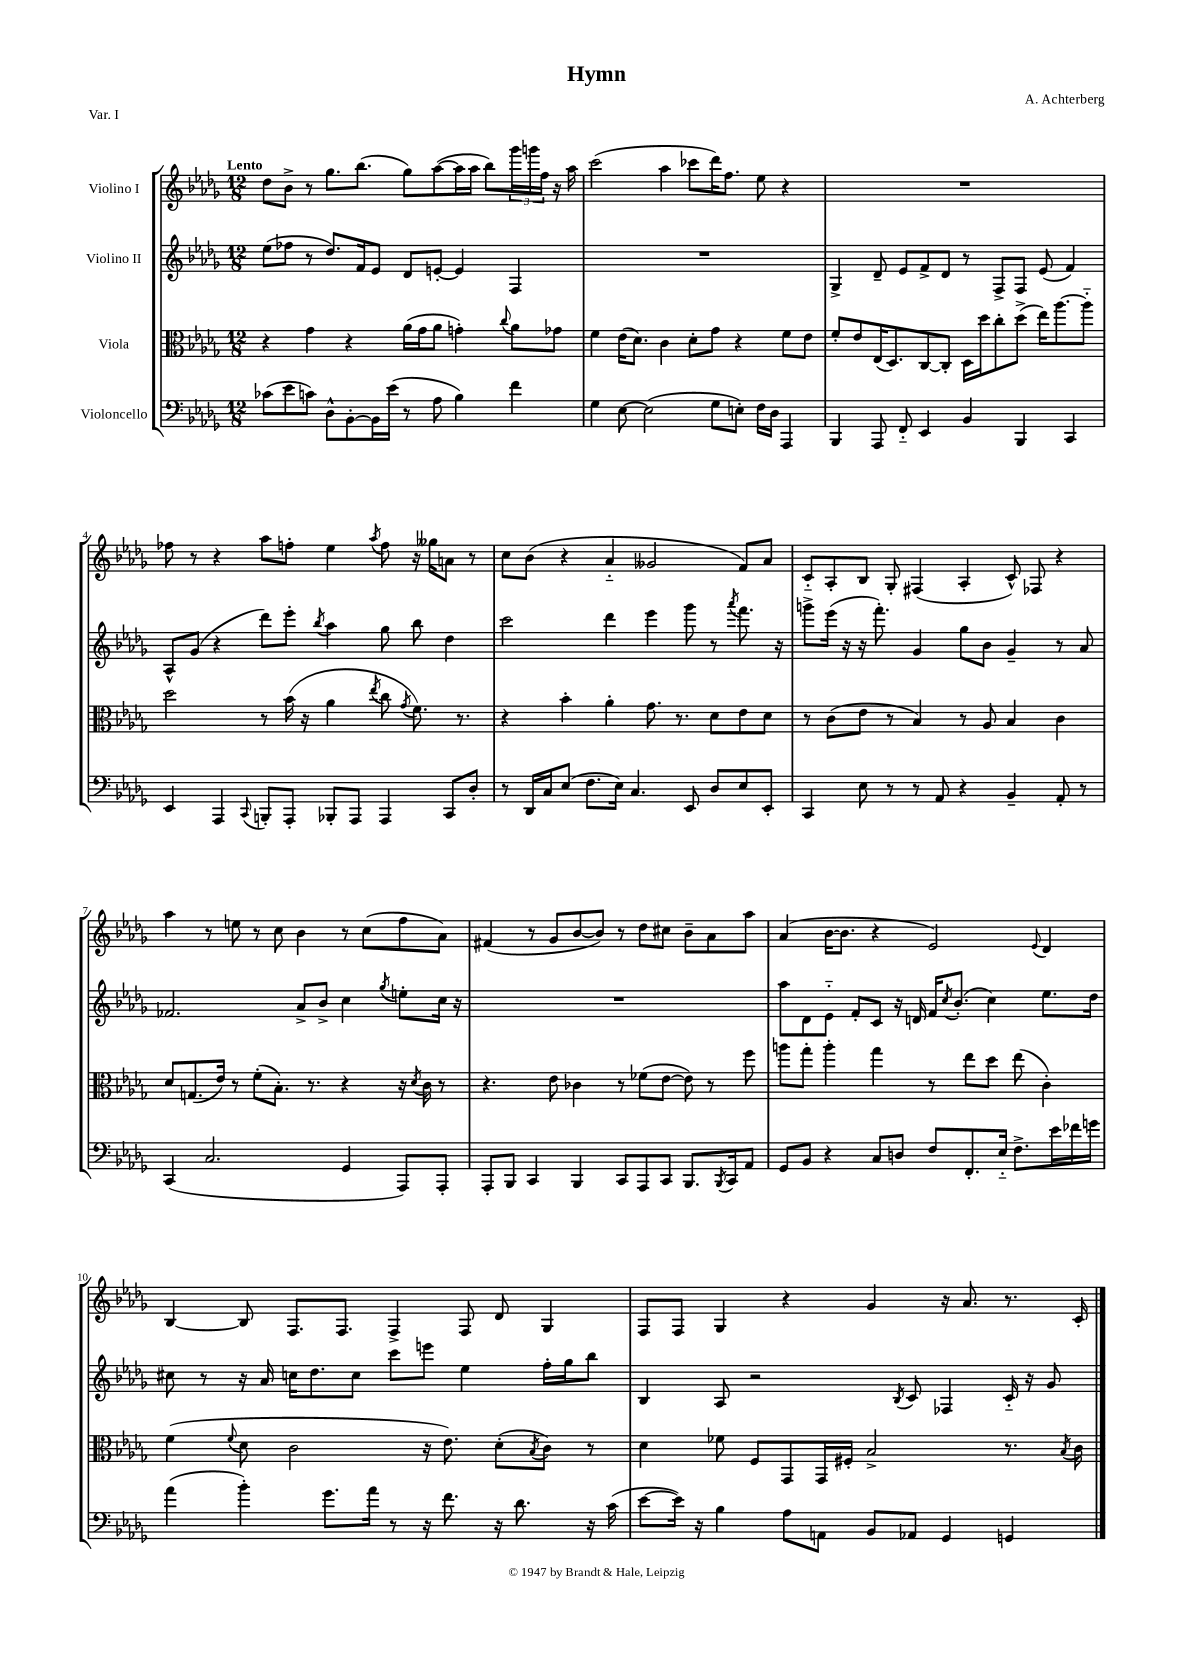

**kern	**kern	**kern	**kern
*staff4	*staff3	*staff2	*staff1
*clefF4	*clefC3	*clefG2	*clefG2
*k[b-e-a-d-g-]	*k[b-e-a-d-g-]	*k[b-e-a-d-g-]	*k[b-e-a-d-g-]
*M12/8	*M12/8	*M12/8	*M12/8
(8c-	4r	(8ee-	8dd-
8e-	.	8ff-	8b-^
8c)	4g-	8r	8r
8D-^^	.	8.dd-)	8.gg-
[8BB-'	4r	.	.
.	.	16f	(8.bb-
16BB-]	.	8e-	.
(16e-	.	.	.
8r	(16a-	8d-	8gg-)
.	16g-	.	.
8A-	8a-	[8e'	([8aa-
4B-)	4g')	4e]	16aa-]
.	.	.	16aa-
.	.	.	8bb-)
.	8qqcc	.	.
4f	8a-	4F	24ggg-
.	.	.	24ggg
.	.	.	24ff
.	8g-	.	16r
.	.	.	16aa-
=	=	=	=
4G-	4f	1.r	(2ccc
[8E-	(16e-	.	.
.	8.d-)	.	.
(2E-]	.	.	.
.	4c	.	4aa-
.	8d-'	.	8ccc-
8G-	8g-	.	16ddd-)
.	.	.	8.ff
8E')	4r	.	.
16F	.	.	8ee-
16D-	.	.	.
4AAA-	8f	.	4r
.	8e-	.	.
=	=	=	=
4BBB-	8f'	4G-^	1.r
.	8e-	.	.
8AAA-	(16E-	8d-~	.
.	8.D-)	.	.
8FF'~	.	8e-	.
4EE-	[8C	8f^	.
.	8C']	8d-	.
4BB-	16D-	8r	.
.	16dd-	.	.
.	8cc'	8F^	.
4BBB-	(8dd-^	8F	.
.	16ee-)	(8e-	.
.	[8.aa-	.	.
4CC	.	4f)	.
.	8aa-'~]	.	.
=	=	=	=
4EE-	2dd-	8A-^^	8ff-
.	.	(8g-	8r
4AAA-	.	4r	4r
8qqCC	.	.	.
8BBB'	8r	8ddd-)	8aa-
8AAA-'	(16b-	8eee-'	8ff'
.	16r	.	.
.	.	8qbb-	.
8BBB-'	4a-	4aa-	4ee-
8AAA-	.	.	.
.	8qee-	.	8qaa-
4AAA-	8cc	8gg-	8ff
.	8qg-	.	.
.	8.f)	8bb-	16r
.	.	.	16gg--
8CC	.	4dd-	8a
.	8.r	.	.
8D-'	.	.	8r
=	=	=	=
8r	4r	2ccc	8cc
16DD-	.	.	(8b-
16C	.	.	.
(8E-	4b-'	.	4r
8.F	.	.	.
.	4a-'	4ddd-	4a-'~
16E-)	.	.	.
4.C	.	.	.
.	8.g-	4eee-	2g--
.	8.r	.	.
8EE-	.	8ggg-	.
8D-	8d-	8r	.
.	.	8qaaa-	.
8E-	8e-	8.fff	8f)
8EE-'	8d-	.	8a-
.	.	16r	.
=	=	=	=
4CC	8r	8ggg^	8c'~
.	(8c	(16eee-	8A-'
.	.	16r	.
8E-	8e-	16r	8B-
.	.	8.fff')	.
8r	8r	.	8G-'
8r	4B-)	4g-	(4F#
8AA-	.	.	.
4r	8r	8gg-	4A-'
.	8A-	8b-	.
4BB-~	4B-	4g-~	8c^^)
.	.	.	8F-
8AA-'	4c	8r	4r
8r	.	8a-	.
=	=	=	=
(4CC	8d-	2.f-	4aa-
.	(8.G	.	.
2.C	.	.	8r
.	16e-)	.	.
.	8r	.	8ee
.	(8f'	.	8r
.	8.B-')	.	8cc
.	.	8a-^	4b-
.	8.r	.	.
.	.	8b-^	.
4GG-	4r	4cc	8r
.	.	.	(8cc
.	.	8qgg-	.
8AAA-)	16r	8ee'	8ff
.	8qd-	.	.
.	16c	.	.
8AAA-'	8r	16cc	8a-)
.	.	16r	.
=	=	=	=
8AAA-'	4.r	1.r	(4f#
8BBB-	.	.	.
4CC	.	.	8r
.	8e-	.	8g-
4BBB-	4c-	.	[8b-
.	.	.	8b-])
8CC	8r	.	8r
8AAA-	(8f-	.	8dd-
8CC	[8e-	.	8cc#
8.BBB-	8e-])	.	8b-~
.	8r	.	8a-
8qBBB-	.	.	.
16CC	.	.	.
8AA-	8ff	.	8aa-
=	=	=	=
8GG-	8aa	8aa-	(4a-
8BB-	8gg-'	8d-	.
4r	4aa'	8e-'~	[16b-
.	.	.	8.b-]
.	.	8f'	.
8C	4gg-	8c	4r
8D	.	16r	.
.	.	16d	.
8F	8r	16f	2e-)
.	.	8qcc	.
.	.	(8.b-'	.
8.FF'	8ee-	.	.
.	8dd-	4cc)	.
16E-'~	.	.	.
8.F^	(8ee-	.	.
.	.	.	8qqe-
.	4c')	8.ee-	4d-
16e-	.	.	.
16f-	.	.	.
16g	.	16dd-	.
=	=	=	=
(4a-	(4f	8cc#	[4B-
.	.	8r	.
.	8qqf	.	.
4b-')	8d-	16r	8B-]
.	.	16a-	.
.	2c	16cc	8.F
.	.	8.dd-	.
8.g-	.	.	.
.	.	.	8.F
.	.	8cc	.
16a-	.	.	.
8r	.	8ccc	4F^
16r	16r	8eee	.
8.f	8.e-)	.	.
.	.	4ee-	8F
16r	(8d-'	.	8d-
8.d-	.	.	.
.	8qB-	.	.
.	8c)	16ff'	4G-
.	.	16gg-	.
16r	8r	8bb-	.
(16c	.	.	.
=	=	=	=
[8e-	4d-	4B-	8F
16e-])	.	.	8F
16r	.	.	.
4B-	8f-	8A-	4G-
.	8F	2r	.
8A-	8GG-	.	4r
8AA	16GG-	.	.
.	16F#'	.	.
8BB-	2B-^	.	4g-
.	.	8qB-	.
8AA-	.	8c	.
4GG-	.	4F-	16r
.	.	.	8.a-
4GG	8.r	16c'~	8.r
.	.	16r	.
.	.	8g-	.
.	8qB-	.	.
.	16c	.	16c'
==	==	==	==
*-	*-	*-	*-
